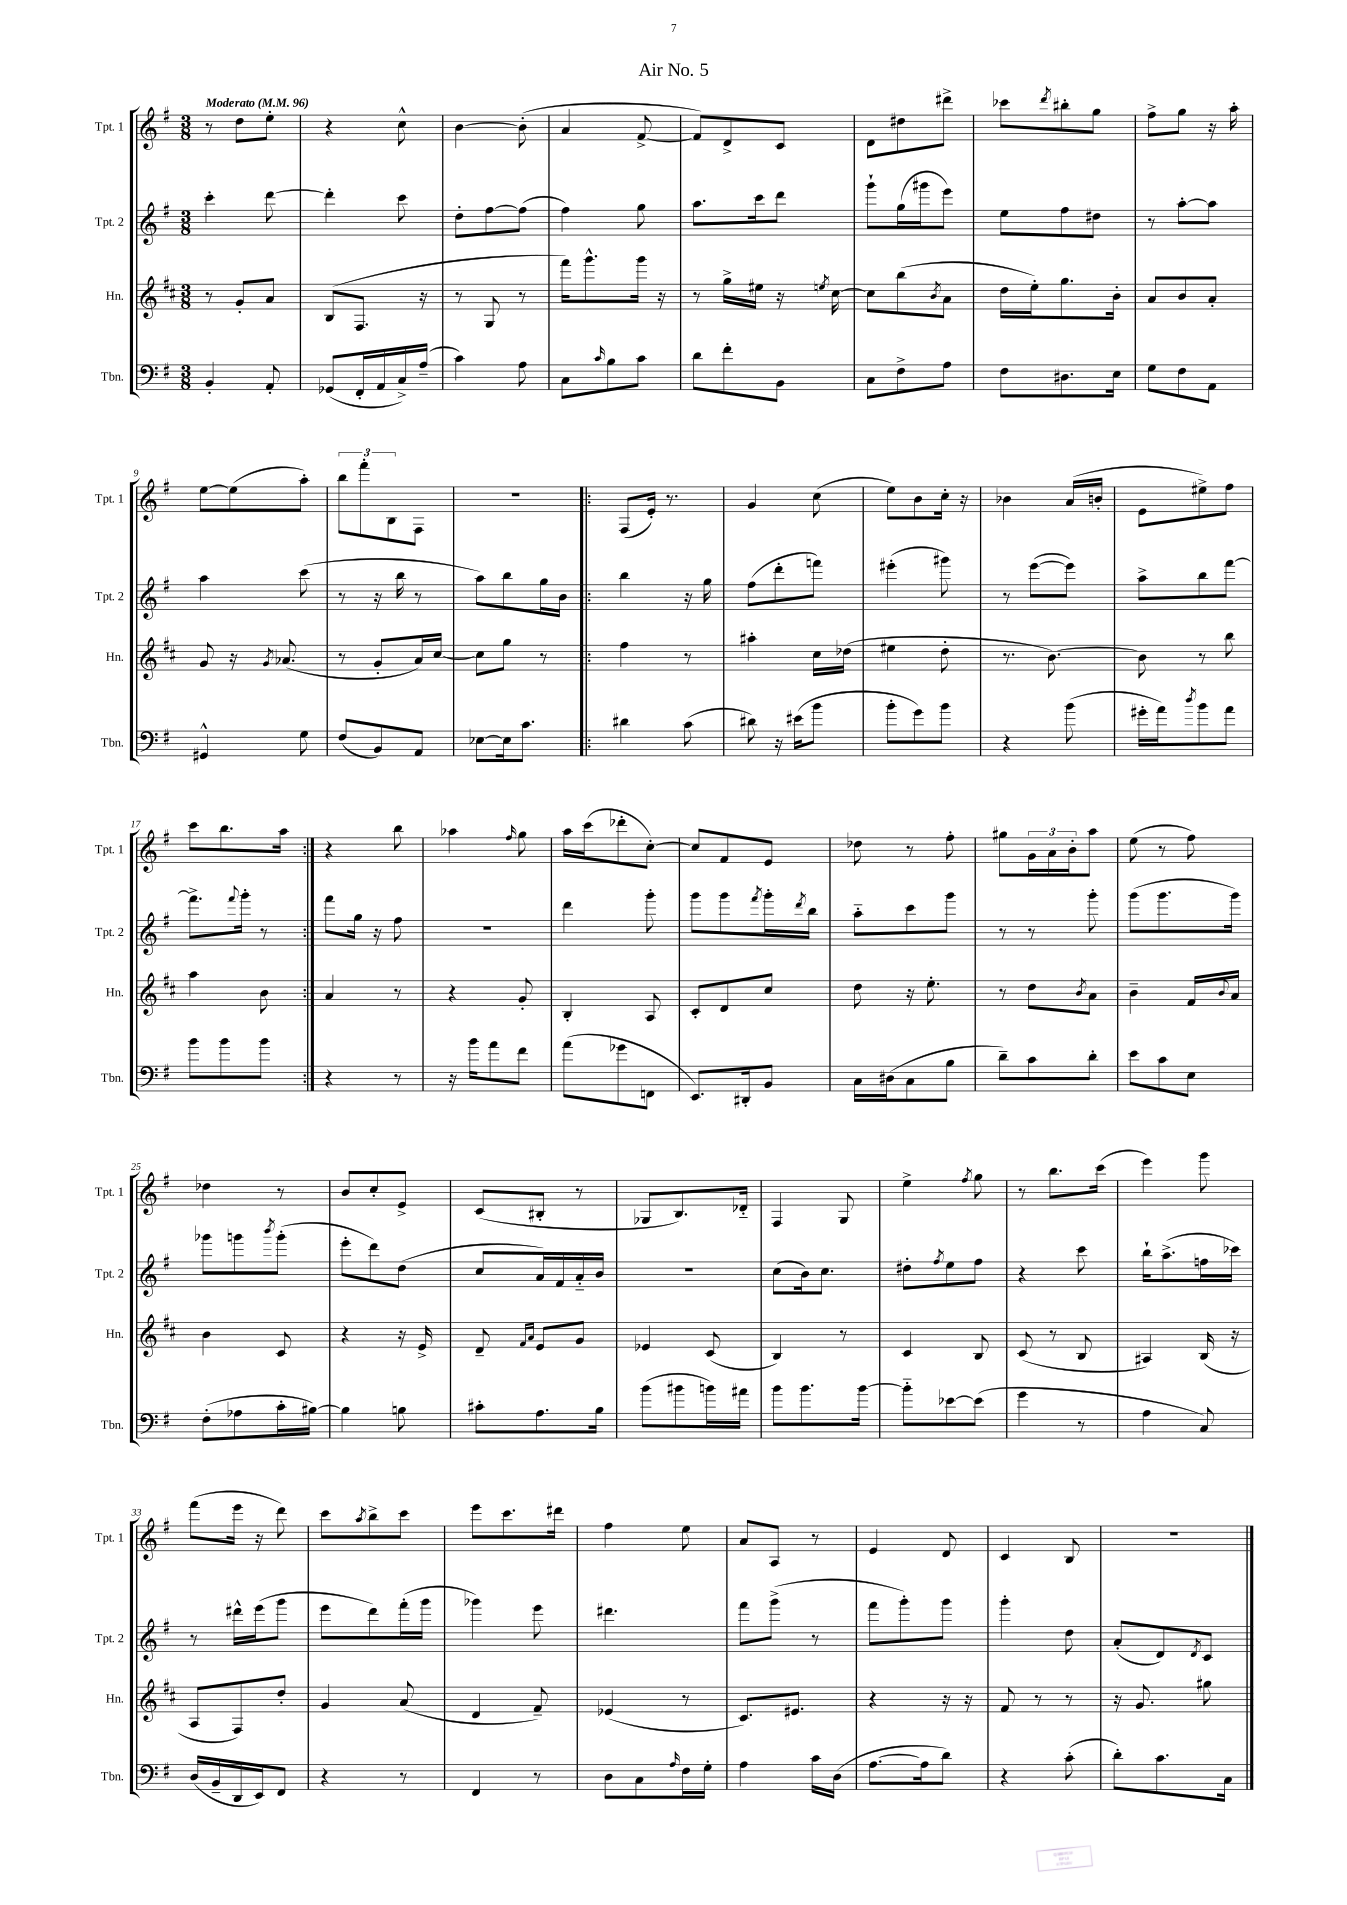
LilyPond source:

\header { title = "Air No. 5" }
<<
\new StaffGroup <<
\new Staff = "s0" \with { instrumentName = "Tpt. 1" shortInstrumentName = "Tpt. 1" } {
    \clef treble \key g \major \numericTimeSignature \time 3/8 \tempo "Moderato" 4 = 96
    r8 d''8 e''8-. |
    r4 c''8-^ |
    b'4~ b'8-.( |
    a'4 fis'8~-> |
    fis'8) d'8-> c'8 |
    d'8 dis''8 dis'''8-> |
    ces'''8 \acciaccatura { d'''8 } bis''8-. g''8 |
    fis''8-> g''8 r16 a''16-. |
    e''8~ e''8( a''8-.) |
    \tuplet 3/2 { b''8 fis'''8-. b8 } fis8 |
    R4. |
    \repeat volta 2 { fis8( e'16-.) r8. |
    g'4 c''8( |
    e''8) b'8 c''16-. r16 |
    bes'4 a'16( b'16-. |
    e'8 eis''8->) fis''8 |
    c'''8 b''8. a''16 | }
    r4 b''8 |
    aes''4 \grace { fis''16 } g''8 |
    a''16 c'''16( des'''8-. c''8~-.) |
    c''8 fis'8 e'8 |
    des''8 r8 fis''8-. |
    gis''8 \tuplet 3/2 { g'16 a'16 b'16-. } a''8 |
    e''8( r8 fis''8) |
    des''4 r8 |
    b'8 c''8-. e'8-> |
    c'8( bis8-. r8 |
    ges8 b8.) des'16-_ |
    fis4 g8 |
    e''4-> \acciaccatura { fis''8 } g''8 |
    r8 b''8. c'''16( |
    e'''4) g'''8 |
    fis'''8( e'''16 r16 d'''8) |
    c'''8 \acciaccatura { a''8 } b''8-> c'''8 |
    e'''8 c'''8. dis'''16 |
    fis''4 e''8 |
    a'8 a8 r8 |
    e'4 d'8 |
    c'4 b8 |
    R4. \bar "|." |
}
\new Staff = "s1" \with { instrumentName = "Tpt. 2" shortInstrumentName = "Tpt. 2" } {
    \clef treble \key g \major \numericTimeSignature \time 3/8
    c'''4-. d'''8~ |
    d'''4-. c'''8 |
    d''8-. fis''8~ fis''8( |
    fis''4) g''8 |
    a''8. c'''16 d'''8 |
    g'''8-! g''16( gis'''16 e'''8) |
    e''8 fis''8 dis''8 |
    r8 a''8~-. a''8 |
    a''4 c'''8( |
    r8 r16 b''16 r8 |
    a''8) b''8 g''16 b'16 |
    \repeat volta 2 { b''4 r16 g''16 |
    fis''8( d'''8-. f'''8) |
    eis'''4-.( gis'''8) |
    r8 e'''8~( e'''8) |
    a''8-> b''8 fis'''8~ |
    fis'''8.-> \appoggiatura { fis'''8 } g'''16-. r8 | }
    fis'''8 g''16 r16 fis''8 |
    R4. |
    d'''4 g'''8-. |
    g'''8 g'''8 \acciaccatura { fis'''8 } g'''16-. \acciaccatura { d'''8 } b''16 |
    a''8-_ c'''8 g'''8 |
    r8 r8 g'''8-. |
    g'''8( g'''8. g'''16) |
    ges'''8 g'''8 \acciaccatura { b'''8 } g'''8-.( |
    e'''8-. d'''8) d''8( |
    c''8 a'16) fis'16 a'16-_ b'16 |
    r4. |
    c''8( b'16) c''8. |
    dis''8-. \acciaccatura { fis''8 } e''8 fis''8 |
    r4 c'''8 |
    b''16-! a''8.->( f''16 ces'''16) |
    r8 dis'''16-^ e'''16( g'''8 |
    e'''8 d'''8) fis'''16-.( g'''16 |
    ges'''4) e'''8 |
    dis'''4. |
    fis'''8 g'''8->( r8 |
    fis'''8 g'''8-.) g'''8 |
    g'''4-. d''8 |
    a'8-.( d'8) \acciaccatura { d'8 } c'8 \bar "|." |
}
\new Staff = "s2" \with { instrumentName = "Hn." shortInstrumentName = "Hn." } {
    \clef treble \key d \major \numericTimeSignature \time 3/8
    r8 g'8-. a'8 |
    b8( fis8. r16 |
    r8 g8 r8 |
    fis'''16) g'''8.-^ g'''16 r16 |
    r8 g''16-> eis''16 r16 \acciaccatura { e''8 } cis''16~ |
    cis''8 b''8( \acciaccatura { b'8 } a'8 |
    d''16 e''16-.) g''8. b'16-. |
    a'8 b'8 a'8-. |
    g'8 r16 \acciaccatura { g'8 } aes'8.( |
    r8 g'8-. a'16) cis''16~ |
    cis''8 g''8 r8 |
    \repeat volta 2 { fis''4 r8 |
    ais''4-. cis''16 des''16( |
    eis''4 d''8-. |
    r8. b'8.~) |
    b'8 r8 b''8 |
    a''4 b'8 | }
    a'4 r8 |
    r4 g'8-. |
    b4-. a8 |
    cis'8-. d'8 cis''8 |
    d''8 r16 e''8.-. |
    r8 d''8 \acciaccatura { b'8 } a'8 |
    b'4-- fis'16 \appoggiatura { b'8 } a'16 |
    b'4 cis'8 |
    r4 r16 e'16-> |
    d'8-- \grace { fis'16 a'16 } e'8 g'8 |
    ees'4 cis'8( |
    b4) r8 |
    cis'4 b8 |
    cis'8( r8 b8 |
    ais4) b16( r16 |
    a8 fis8) d''8-. |
    g'4 a'8( |
    d'4 fis'8--) |
    ees'4( r8 |
    cis'8.) eis'8. |
    r4 r16 r16 |
    fis'8 r8 r8 |
    r16 g'8. gis''8 \bar "|." |
}
\new Staff = "s3" \with { instrumentName = "Tbn." shortInstrumentName = "Tbn." } {
    \clef bass \key g \major \numericTimeSignature \time 3/8
    b,4-. a,8-. |
    ges,8( fis,16-. a,16 c16->) a16--( |
    c'4) a8 |
    c8 \grace { c'16 } b8 c'8 |
    d'8 fis'8-. b,8 |
    c8 fis8-> a8 |
    fis8 dis8. e16 |
    g8 fis8 a,8 |
    gis,4-^ g8 |
    fis8( b,8) a,8 |
    ees8~ ees16 c'8. |
    \repeat volta 2 { dis'4 c'8( |
    dis'8) r16 eis'16( b'8 |
    b'8-. g'8) b'8 |
    r4 b'8( |
    gis'16-. a'16) \acciaccatura { d''8 } b'8 a'8 |
    b'8 b'8 b'8 | }
    r4 r8 |
    r16 b'16 a'8 fis'8 |
    a'8( ges'8 f,8 |
    e,8.) dis,16-. b,8 |
    c16 dis16( c8 b8 |
    d'8--) c'8 d'8-. |
    e'8 c'8 e8 |
    fis8-.( aes8 c'16-. bis16~) |
    bis4 b8 |
    cis'8-. a8. b16 |
    b'8( bis'8 b'16) ais'16 |
    b'8 b'8. b'16~ |
    b'8-_ ees'8~ ees'8( |
    g'4 r8 |
    a4 c8) |
    d16( b,16-- d,16 e,16) fis,8 |
    r4 r8 |
    fis,4 r8 |
    d8 c8 \grace { a16 } fis16 g16-. |
    a4 c'16 d16( |
    a8.~ a16 d'8) |
    r4 c'8-.( |
    d'8-.) c'8. c16 \bar "|." |
}
>>
>>
